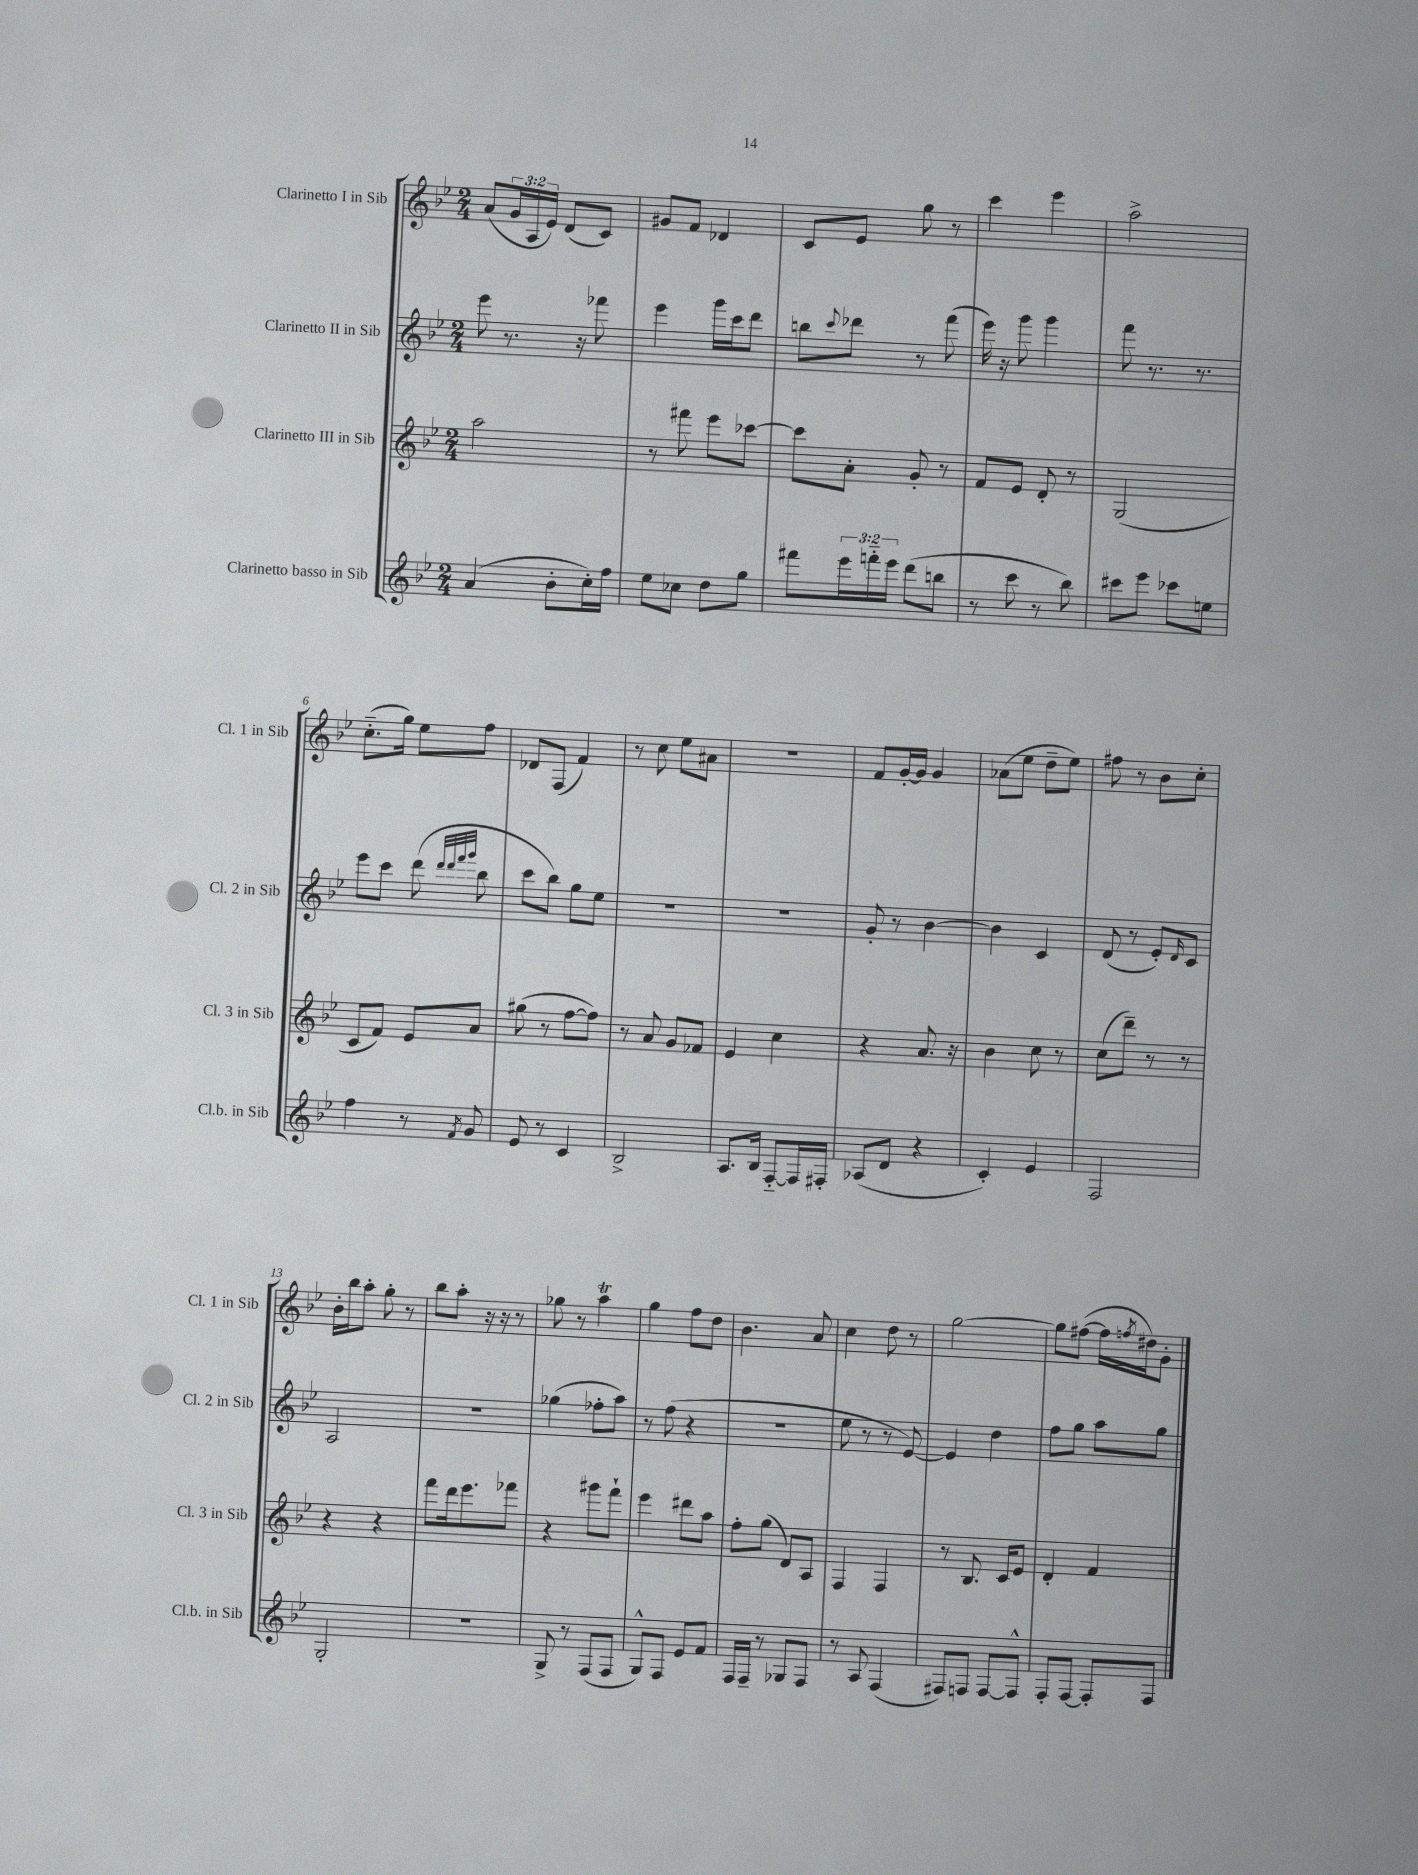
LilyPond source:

<<
\new StaffGroup <<
\new Staff = "s0" \with { instrumentName = "Clarinetto I in Sib" shortInstrumentName = "Cl. 1 in Sib" } {
    \clef treble \key bes \major \numericTimeSignature \time 2/4 \override Staff.TupletNumber.text = #tuplet-number::calc-fraction-text
    a'8( \tuplet 3/2 { g'16 a16 ees'16) } d'8( c'8) |
    gis'8 f'8 des'4 |
    c'8 ees'8 g''8 r8 |
    c'''4 ees'''4 |
    a''2-> |
    c''8.-_( g''16) ees''8 f''8 |
    des'8 f8( f'4) |
    r8 c''8 ees''8 ais'8 |
    r2 |
    f'8 g'16~-. g'16 g'4 |
    aes'8( ees''8 d''8-- ees''8) |
    fis''8 r8 bes'8 c''8-. |
    bes'16-. bes''16 a''8-. g''8-. r8 |
    bes''8 a''8-. r16 r16 r8 |
    ges''8 r8 a''4\trill |
    g''4 f''8 d''8 |
    bes'4. a'8 |
    c''4 d''8 r8 |
    g''2~ |
    g''8 fis''8~( fis''16 \acciaccatura { f''8 } dis''16) g'8-. \bar "|." |
}
\new Staff = "s1" \with { instrumentName = "Clarinetto II in Sib" shortInstrumentName = "Cl. 2 in Sib" } {
    \clef treble \key bes \major \numericTimeSignature \time 2/4
    ees'''8 r8. r16 fes'''8 |
    ees'''4 g'''16 c'''16 d'''8 |
    b''8 \appoggiatura { c'''8 } des'''8 r8 f'''8( |
    ees'''16) r16 g'''8 g'''4 |
    f'''8 r8. r8. |
    ees'''8 c'''8 d'''8( \grace { d'''32 d'''32 f'''32 g'''32 } bes''8 |
    c'''8 bes''8) g''8 ees''8 |
    R2 |
    R2 |
    g'8-. r8 bes'4~ |
    bes'4 c'4 |
    d'8( r8 ees'8-.) \grace { d'16 } c'8 |
    a2 |
    R2 |
    ges''4( fes''8-. a''8) |
    r8 f''8( r4 |
    r2 |
    ees''8 r8 r8 ees'8~) |
    ees'4 d''4 |
    f''8 g''8 a''8 g''8 \bar "|." |
}
\new Staff = "s2" \with { instrumentName = "Clarinetto III in Sib" shortInstrumentName = "Cl. 3 in Sib" } {
    \clef treble \key bes \major \numericTimeSignature \time 2/4
    a''2 |
    r8 fis'''8 ees'''8 ces'''8~ |
    ces'''8 a'8-. g'8-. r8 |
    f'8 ees'8 d'8-. r8 |
    g2( |
    c'8 f'8) ees'8 a'8 |
    gis''8( r8 f''8~ f''8) |
    r8 a'8 g'8 fes'8 |
    ees'4 c''4 |
    r4 a'8. r16 |
    bes'4 c''8 r8 |
    c''8( d'''8--) r8 r8 |
    r4 r4 |
    f'''8 d'''16 ees'''8. fes'''8 |
    r4 gis'''8 f'''8-! |
    ees'''4 dis'''8 a''8 |
    f''8-. g''8( d'8) a8 |
    f4 f4 |
    r8 bes8. c'16 ees'8 |
    d'4-. f'4 \bar "|." |
}
\new Staff = "s3" \with { instrumentName = "Clarinetto basso in Sib" shortInstrumentName = "Cl.b. in Sib" } {
    \clef treble \key bes \major \numericTimeSignature \time 2/4 \override Staff.TupletNumber.text = #tuplet-number::calc-fraction-text
    a'4( bes'8-. c''16-.) f''16 |
    ees''8 ces''8 d''8 g''8 |
    fis'''8 \tuplet 3/2 { ees'''16 f'''16-_ ees'''16 } d'''8( b''8 |
    r8 c'''8 r8 bes''8) |
    cis'''8 ees'''8 ces'''8 e''8 |
    f''4 r8 \acciaccatura { f'8 } g'8 |
    ees'8 r8 c'4 |
    bes2-> |
    a8. bes16 f8~-_ f16 fis16-. |
    aes8( d'8 r4 |
    c'4-.) ees'4 |
    f2 |
    g2-. |
    R2 |
    g8-> r8 f8( f8 |
    g8-^) f8 ees'8 f'8 |
    f16 f16-- r8 ges8 f8 |
    r8 a8 f4( |
    fis8) f8 f8~ f8-^ |
    f8-. f8~ f8-. f8 \bar "|." |
}
>>
>>
